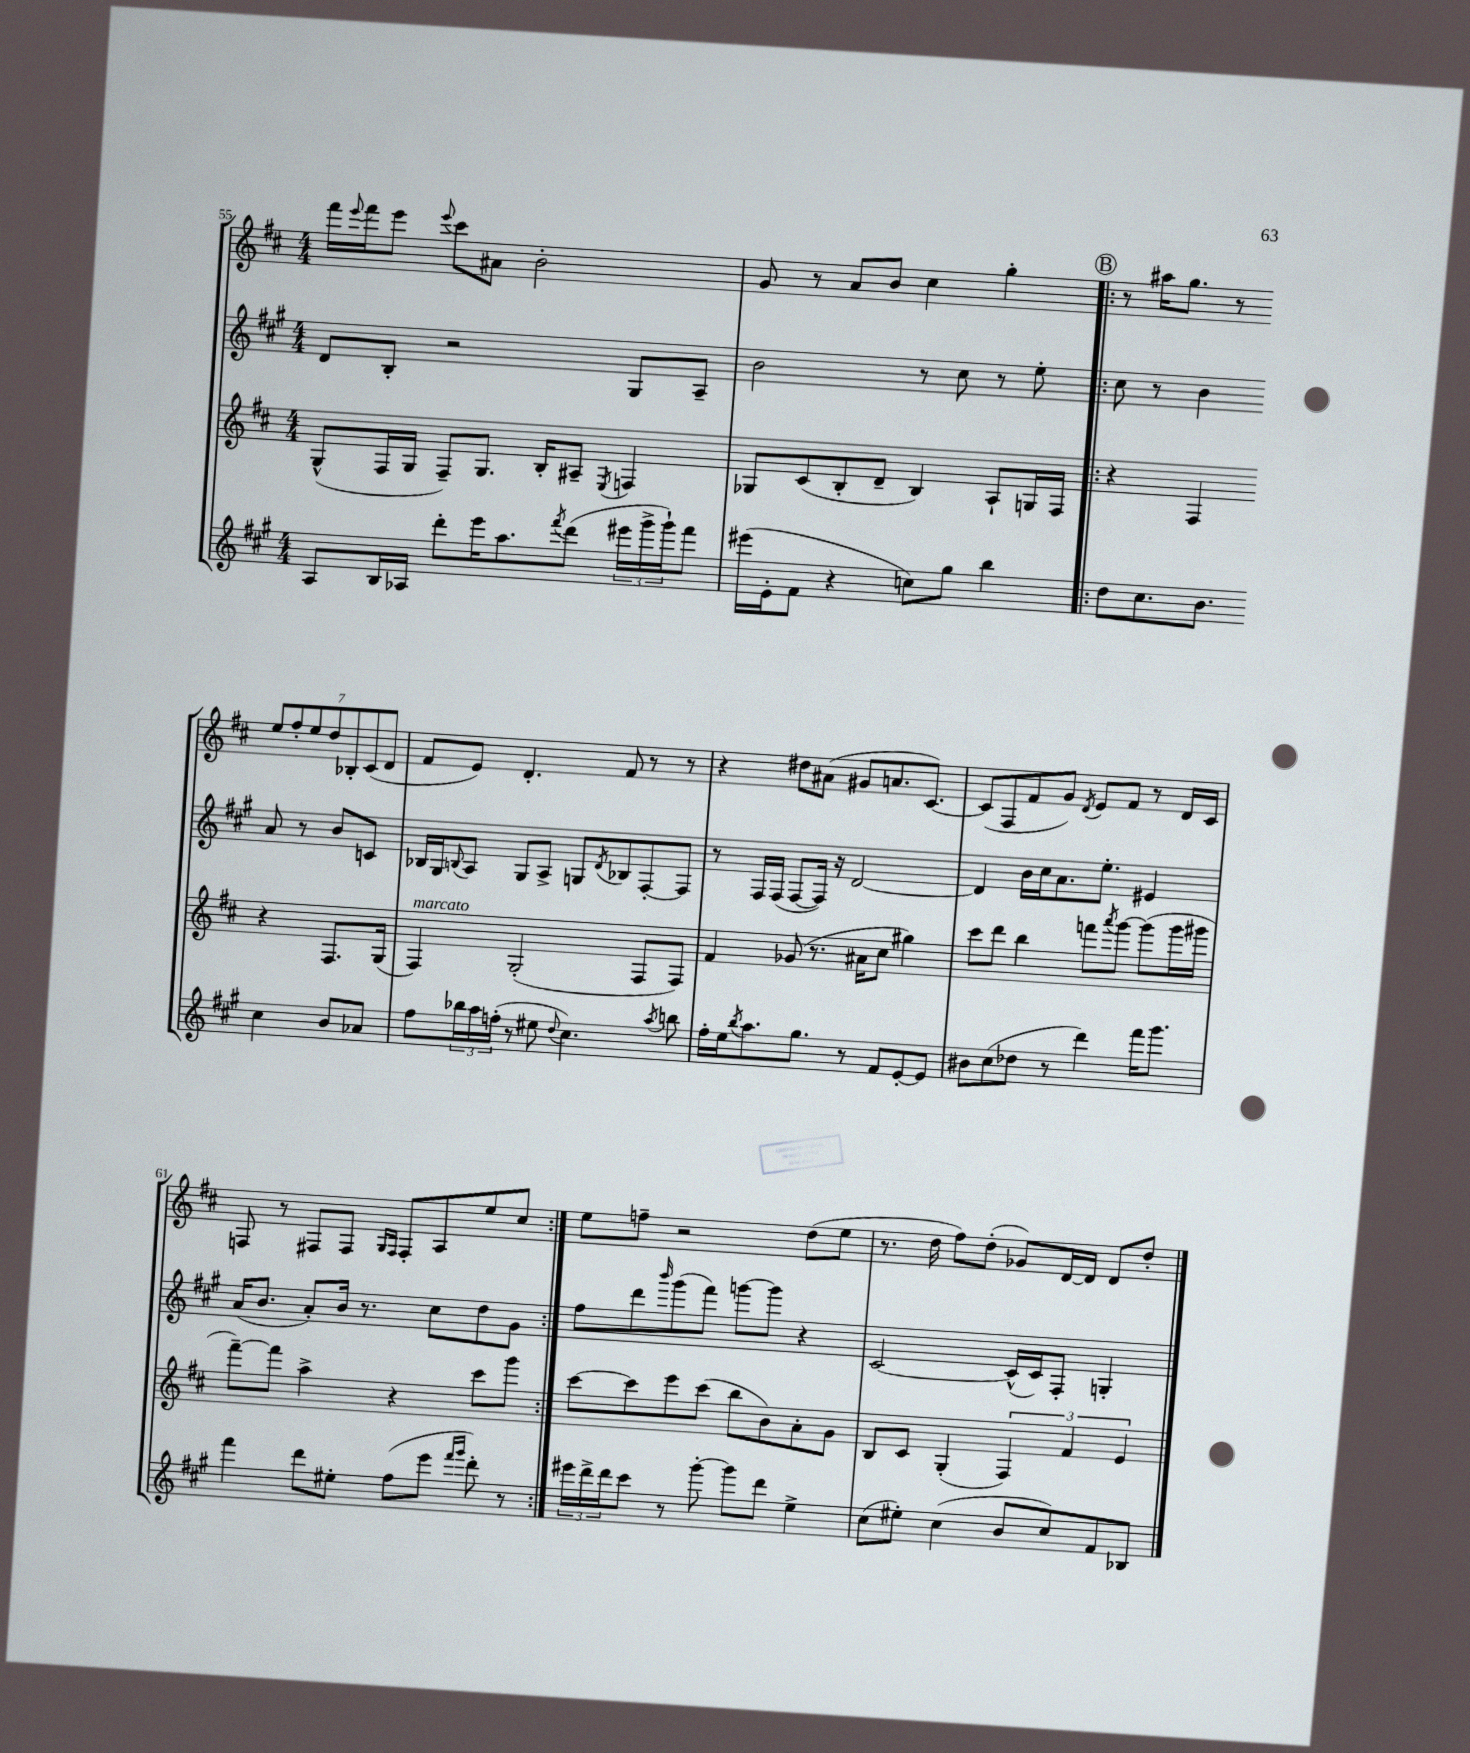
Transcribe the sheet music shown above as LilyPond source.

<<
\new StaffGroup <<
\new Staff = "s0" {
    \clef treble \key d \major \numericTimeSignature \time 4/4
    fis'''16 \appoggiatura { e'''8 } fis'''16 e'''8 \appoggiatura { e'''8 } cis'''8 ais'8 b'2-. |
    g'8 r8 a'8 b'8 cis''4 g''4-. |
    \repeat volta 2 { \mark \markup { \circle "B" } r8 ais''16 g''8. r8 \tuplet 7/4 { e''8 fis''8-. e''8 d''8 bes8-. cis'8( d'8 } |
    fis'8 e'8) d'4.-. fis'8 r8 r8 |
    r4 dis''8 ais'8( gis'8 a'8. cis'8.~) |
    cis'8( fis8 fis'8 g'8) \acciaccatura { d'8 } e'8 fis'8 r8 d'16 cis'16 |
    f8 r8 fis8 fis8 \grace { g16 fis16 } fis8-. a8 e''8 cis''8 | }
    e''8 f''8-- r2 d''8( e''8 |
    r8. d''16 fis''8) d''8-.( ges'8) d'16~ d'16 d'8 d''8-. \bar "|." |
}
\new Staff = "s1" {
    \clef treble \key a \major \numericTimeSignature \time 4/4
    d'8 b8-. r2 gis8 a8-- |
    b'2 r8 cis''8 r8 e''8-. |
    \repeat volta 2 { \mark \markup { \circle "B" } cis''8 r8 b'4 a'8 r8 b'8 c'8 |
    bes16 gis16 \appoggiatura { b8 } a8 gis8 a8-> g8 \acciaccatura { d'8 } bes8 fis8~-. fis8 |
    r8 fis16 fis16( fis8~ fis16) r16 d'2~ |
    d'4 b'16 cis''16 a'8. e''8.-. eis'4 |
    a'16( b'8. a'8-.) b'16 r8. cis''8 d''8 gis'8 | }
    fis''8 d'''8 \grace { b'''16 } gis'''8( fis'''8) g'''8~ g'''8 r4 |
    cis'2~ cis'16-^( cis'16) fis8-. g4-. \bar "|." |
}
\new Staff = "s2" {
    \clef treble \key d \major \numericTimeSignature \time 4/4
    g8-^( fis16 g16 fis8--) g8. b16-. ais8-- \acciaccatura { e8 } f4 |
    ges8 cis'8( b8-. d'8-- b4) a8-! g16 fis16 |
    \repeat volta 2 { \mark \markup { \circle "B" } r4 fis4 r4 fis8. g16( |
    fis4^\markup { \italic "marcato" }) g2-.( fis8 fis8) |
    fis'4 ges'8( r8. ais'16 cis''8 gis''4) |
    cis'''8 d'''8 b''4 f'''8 \acciaccatura { a'''8 } g'''8~ g'''8( g'''16 gis'''16 |
    fis'''8~--) fis'''8 a''4-> r4 cis'''8 g'''8 | }
    cis'''8~ cis'''8 e'''8 cis'''8( b''8 b'8) a'8-. g'8 |
    b8 cis'8 g4-.( \tuplet 3/2 { fis4) fis'4 e'4 } \bar "|." |
}
\new Staff = "s3" {
    \clef treble \key a \major \numericTimeSignature \time 4/4
    a8 b16 aes16 d'''8-. e'''16 a''8. \acciaccatura { fis'''8 } d'''8( \tuplet 3/2 { eis'''16 gis'''16-> gis'''16-!) } fis'''8 |
    eis'''16( e'16-. fis'8 r4 c''8) gis''8 b''4 |
    \repeat volta 2 { \mark \markup { \circle "B" } d''8 cis''8. b'8. cis''4 b'8 aes'8 |
    fis''8 \tuplet 3/2 { bes''16 a''16 f''16-.( } r8 eis''8 \appoggiatura { d''8 } cis''4.) \acciaccatura { a''8 } b''8 |
    fis''16-. e''16 \acciaccatura { b''8 } a''8. gis''8. r8 fis'8 e'8~-. e'8 |
    bis'8 cis''8( des''8 r8 d'''4) fis'''16 gis'''8. |
    fis'''4 d'''8 eis''8-. fis''8( e'''8 \grace { fis'''16 gis'''16 } d'''8-.) r8 | }
    \tuplet 3/2 { eis'''16 d'''16-> d'''16 } cis'''8 r8 gis'''8~-. gis'''8 d'''8 e''4-> |
    cis''8( eis''8-.) cis''4( b'8 cis''8) fis'8 bes8 \bar "|." |
}
>>
>>
\layout { \context { \Score currentBarNumber = #55 } }
